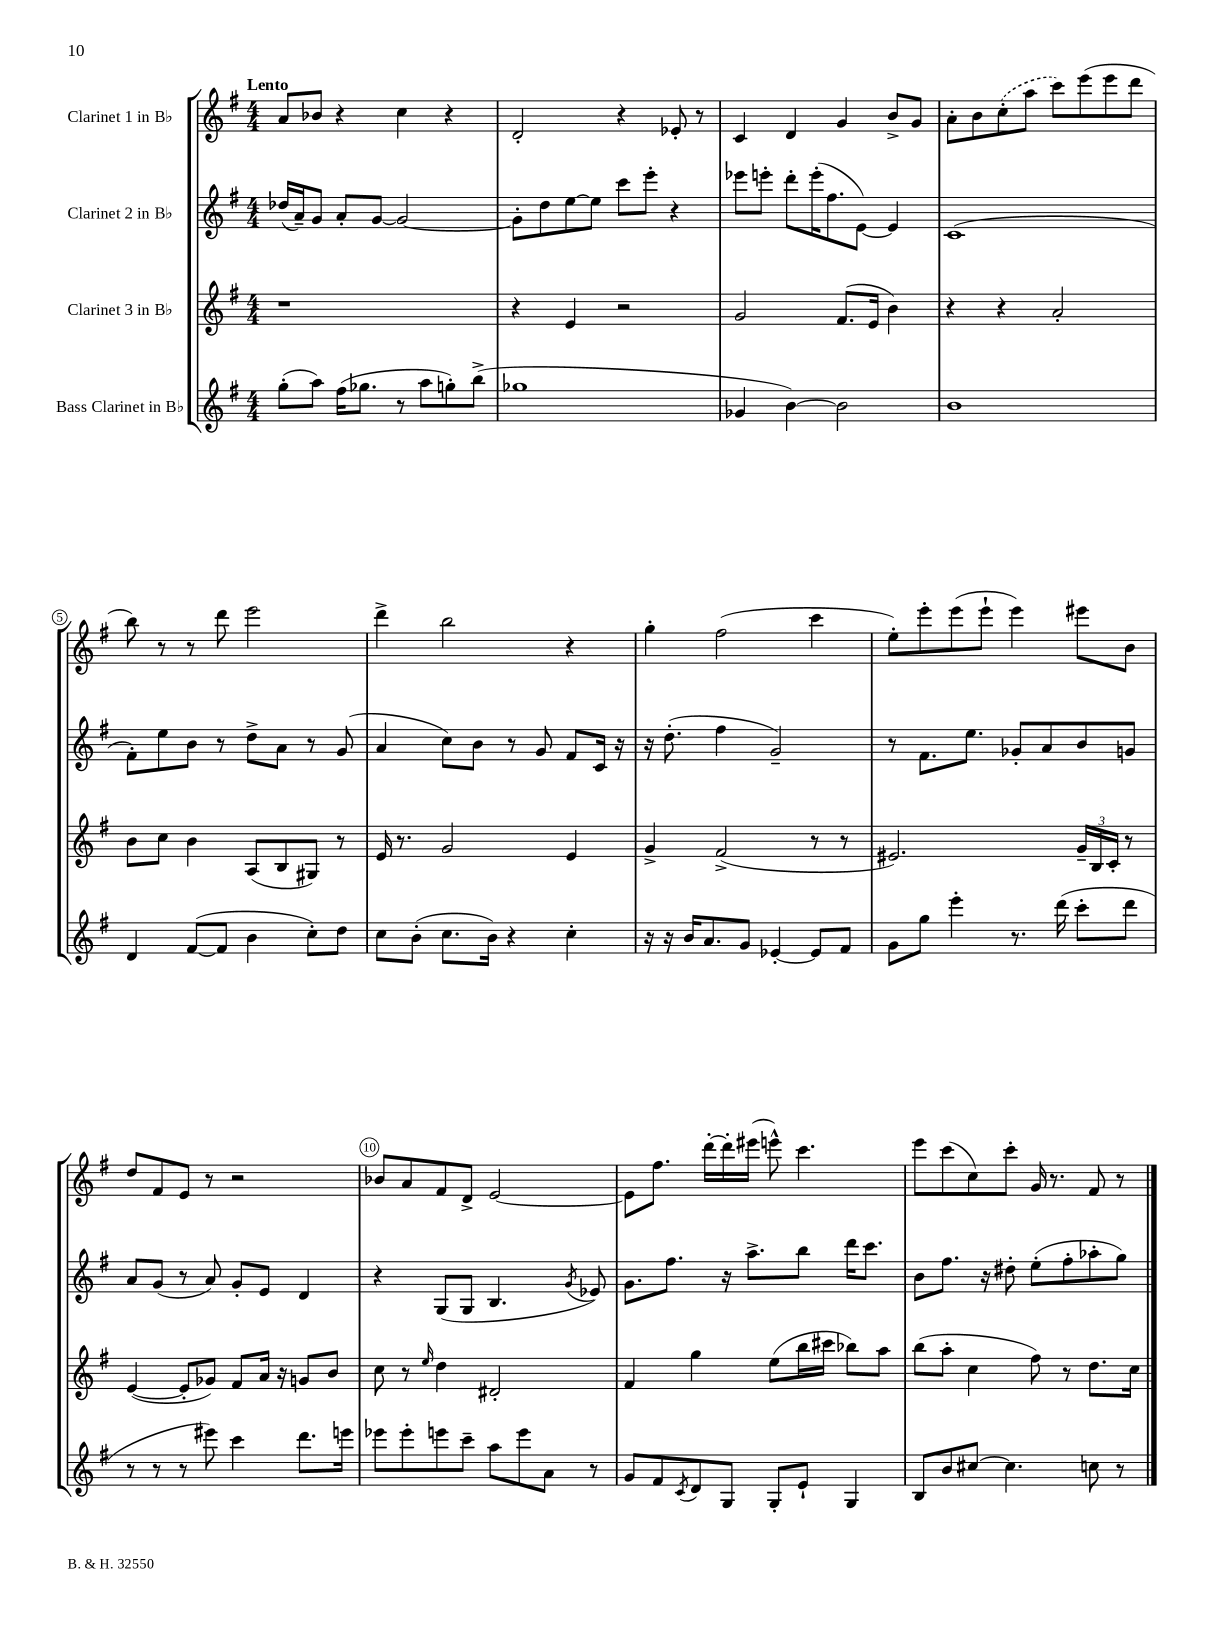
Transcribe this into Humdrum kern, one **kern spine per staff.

**kern	**kern	**kern	**kern
*staff4	*staff3	*staff2	*staff1
*clefG2	*clefG2	*clefG2	*clefG2
*k[f#]	*k[f#]	*k[f#]	*k[f#]
*M4/4	*M4/4	*M4/4	*M4/4
(8gg'	1r	(16dd-	8a
.	.	16a~)	.
8aa)	.	8g	8b-
(16ff#	.	8a'	4r
8.gg-	.	.	.
.	.	[8g	.
8r	.	2g_	4cc
8aa	.	.	.
8gg')	.	.	4r
(8bb^	.	.	.
=	=	=	=
1gg-	4r	8g']	2d'
.	.	8dd	.
.	4e	[8ee	.
.	.	8ee]	.
.	2r	8ccc	4r
.	.	8eee'	.
.	.	4r	8e-'
.	.	.	8r
=	=	=	=
4g-	2g	8eee-	4c
.	.	8eee'	.
[4b)	.	8ddd'	4d
.	.	(16eee'	.
.	.	8.ff#	.
2b]	(8.f#	.	4g
.	.	[8e)	.
.	16e	.	.
.	4b)	4e]	8b^
.	.	.	8g
=	=	=	=
1b	4r	(1c	8a'
.	.	.	8b
.	4r	.	(8cc'
.	.	.	8aa
.	2a'	.	8ccc)
.	.	.	(8eee
.	.	.	8eee
.	.	.	8ddd
=	=	=	=
4d	8b	8f#')	8bb)
.	8cc	8ee	8r
([8f#	4b	8b	8r
8f#]	.	8r	8ddd
4b	(8A	8dd^	2eee
.	8B	8a	.
8cc')	8G#)	8r	.
8dd	8r	(8g	.
=	=	=	=
8cc	16e	4a	4ddd^
.	8.r	.	.
(8b'	.	.	.
8.cc	2g	8cc)	2bb
.	.	8b	.
16b)	.	.	.
4r	.	8r	.
.	.	8g	.
4cc'	4e	8f#	4r
.	.	16c	.
.	.	16r	.
=	=	=	=
16r	4g^	16r	4gg'
16r	.	(8.dd'	.
16b	.	.	.
8.a	.	.	.
.	(2f#^	4ff#	(2ff#
8g	.	.	.
[4e-'	.	2g~)	.
8e-]	8r	.	4ccc
8f#	8r	.	.
=	=	=	=
8g	2.e#)	8r	8ee')
8gg	.	8.f#	8eee'
4eee'	.	.	(8eee
.	.	8.ee	.
.	.	.	8eee`
8.r	.	8g-'	4eee)
.	.	8a	.
(16ddd	.	.	.
8ccc'	24g~	8b	8eee#
.	24B	.	.
.	24c'	.	.
8ddd	8r	8g	8b
=	=	=	=
8r	([4e	8a	8dd
8r	.	(8g	8f#
8r	8e']	8r	8e
8eee#)	8g-)	8a)	8r
4ccc	8f#	8g'	2r
.	16a	8e	.
.	16r	.	.
8.ddd	8g	4d	.
.	8b	.	.
16eee	.	.	.
=	=	=	=
8eee-	8cc	4r	8b-
8eee-'	8r	.	8a
.	16qqee	.	.
8eee	4dd	(8G	8f#
8ccc~	.	8G	8d^
8aa	2d#'	4.B	[2e
8eee	.	.	.
8a	.	.	.
.	.	8qg	.
8r	.	8e-)	.
=	=	=	=
8g	4f#	8.g	8e]
8f#	.	.	8.ff#
.	.	8.ff#	.
8qc	.	.	.
8d	4gg	.	.
.	.	.	[16ddd'
8G	.	16r	16ddd']
.	.	8.aa^	(16eee#
8G'	(8ee	.	8eee^^)
8e`	16bb	8bb	4.ccc
.	16ccc#	.	.
4G	8bb-)	16ddd	.
.	.	8.ccc	.
.	8aa	.	.
=	=	=	=
8B	(8bb	8b	8eee
8b	8aa'	8.ff#	(8ccc
[8cc#	4cc	.	8cc)
.	.	16r	.
4.cc#]	.	8dd#'	8ccc'
.	8ff#)	(8ee'	16g
.	.	.	8.r
.	8r	8ff#'	.
8cc	8.dd	8aa-'	8f#
8r	.	8gg)	8r
.	16cc	.	.
==	==	==	==
*-	*-	*-	*-
